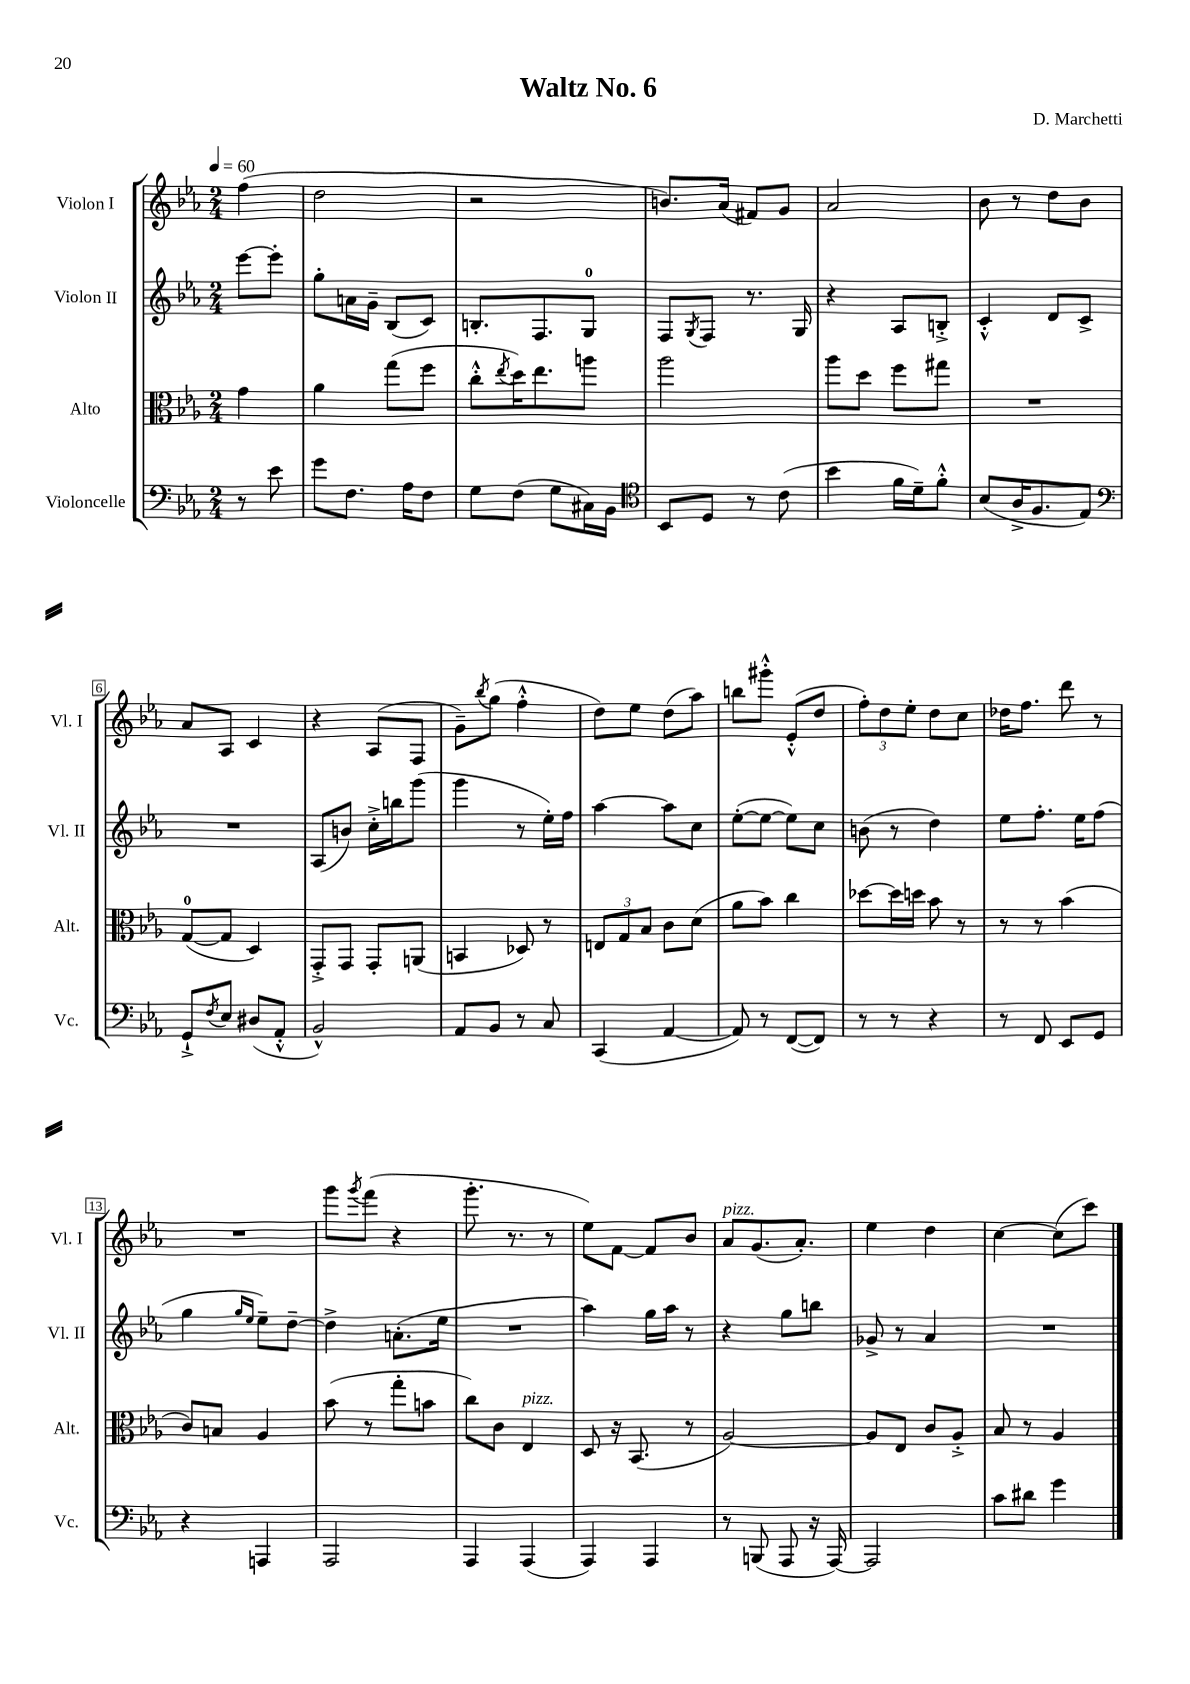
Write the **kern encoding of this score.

**kern	**kern	**kern	**kern
*staff4	*staff3	*staff2	*staff1
*clefF4	*clefC3	*clefG2	*clefG2
*k[b-e-a-]	*k[b-e-a-]	*k[b-e-a-]	*k[b-e-a-]
*M2/4	*M2/4	*M2/4	*M2/4
*MM60	*MM60	*MM60	*MM60
8r	4g	[8eee-	(4ff
8e-	.	8eee-']	.
=	=	=	=
8g	4a-	8gg'	2dd
8.F	.	16a	.
.	.	16g~	.
.	(8gg	(8B-	.
16A-	.	.	.
8F	8ff	8c)	.
=	=	=	=
8G	8cc'^^	8.B'	2r
.	8qee-	.	.
(8F	16dd)	.	.
.	8.ee-	8.F	.
8G	.	.	.
16C#)	8aa	8G	.
16BB-	.	.	.
=	=	=	=
*clefC4	*	*	*
8BB-	2aa-	8F	8.b)
.	.	8qG	.
8D	.	8F	.
.	.	.	(16a-
8r	.	8.r	8f#)
(8c	.	.	8g
.	.	16G	.
=	=	=	=
4b-	8aa-	4r	2a-
.	8dd	.	.
16f	8ff	8A-	.
16d~)	.	.	.
8f'^^	8gg#	8B'^	.
=	=	=	=
(8B-	2r	4c'^^	8b-
16A-^	.	.	8r
8.F	.	.	.
.	.	8d	8dd
8E-)	.	8c^	8b-
=	=	=	=
*clefF4	*	*	*
8GG`^	([8G	2r	8a-
8qF	.	.	.
8E-	8G]	.	8A-
(8D#	4D)	.	4c
8AA-'^^	.	.	.
=	=	=	=
2BB-^^)	8GG'^	(8A-	4r
.	8GG	8b)	.
.	8GG'	16cc'^	(8A-
.	.	16bb	.
.	(8AA	(8ggg	8F
=	=	=	=
8AA-	4BB	4ggg	8g~)
.	.	.	8qbb-
8BB-	.	.	(8gg
8r	8D-)	8r	4ff'^^
8C	8r	16ee-')	.
.	.	16ff	.
=	=	=	=
(4CC	12E	[4aa-	8dd)
.	12G	.	.
.	.	.	8ee-
.	12B-	.	.
[4AA-	8c	8aa-]	(8dd
.	(8d	8cc	8aa-)
=	=	=	=
8AA-])	8a-	([8ee-'	8bb
8r	8b-)	8ee-_	8ggg#'^^
([8FF	4cc	8ee-])	(8e-'^^
8FF])	.	8cc	8dd
=	=	=	=
8r	[8dd-	(8b	12ff')
.	.	.	12dd
8r	16dd-]	8r	.
.	.	.	12ee-'
.	16dd	.	.
4r	8b-	4dd)	8dd
.	8r	.	8cc
=	=	=	=
8r	8r	8ee-	16dd-
.	.	.	8.ff
8FF	8r	8.ff'	.
8EE-	(4b-	.	8ddd
.	.	16ee-	.
8GG	.	(8ff	8r
=	=	=	=
4r	8c)	4gg	2r
.	8B	.	.
.	.	16qqgg	.
.	.	16qqee-	.
4AAA	4A-	8ee-~)	.
.	.	[8dd~	.
=	=	=	=
2AAA-	(8b-	4dd^]	8ggg
.	.	.	8qggg
.	8r	.	(8fff
.	8gg'	(8.a'	4r
.	8b	.	.
.	.	16ee-	.
=	=	=	=
4AAA-	8cc)	2r	8.ggg'
.	8c	.	.
.	.	.	8.r
(4AAA-	4E-	.	.
.	.	.	8r
=	=	=	=
4AAA-)	8D	4aa-)	8ee-)
.	16r	.	[8f
.	(8.BB-	.	.
4AAA-	.	16gg	8f]
.	.	16aa-	.
.	8r	8r	8b-
=	=	=	=
8r	[2A-)	4r	8a-
(8BBB	.	.	(8.g
8AAA-	.	8gg	.
.	.	.	8.a-')
16r	.	8bb	.
[16AAA-)	.	.	.
=	=	=	=
2AAA-]	8A-]	8g-^	4ee-
.	8E-	8r	.
.	8c	4a-	4dd
.	8A-'^	.	.
=	=	=	=
8c	8B-	2r	[4cc
8d#	8r	.	.
4g	4A-	.	(8cc]
.	.	.	8ccc)
==	==	==	==
*-	*-	*-	*-
